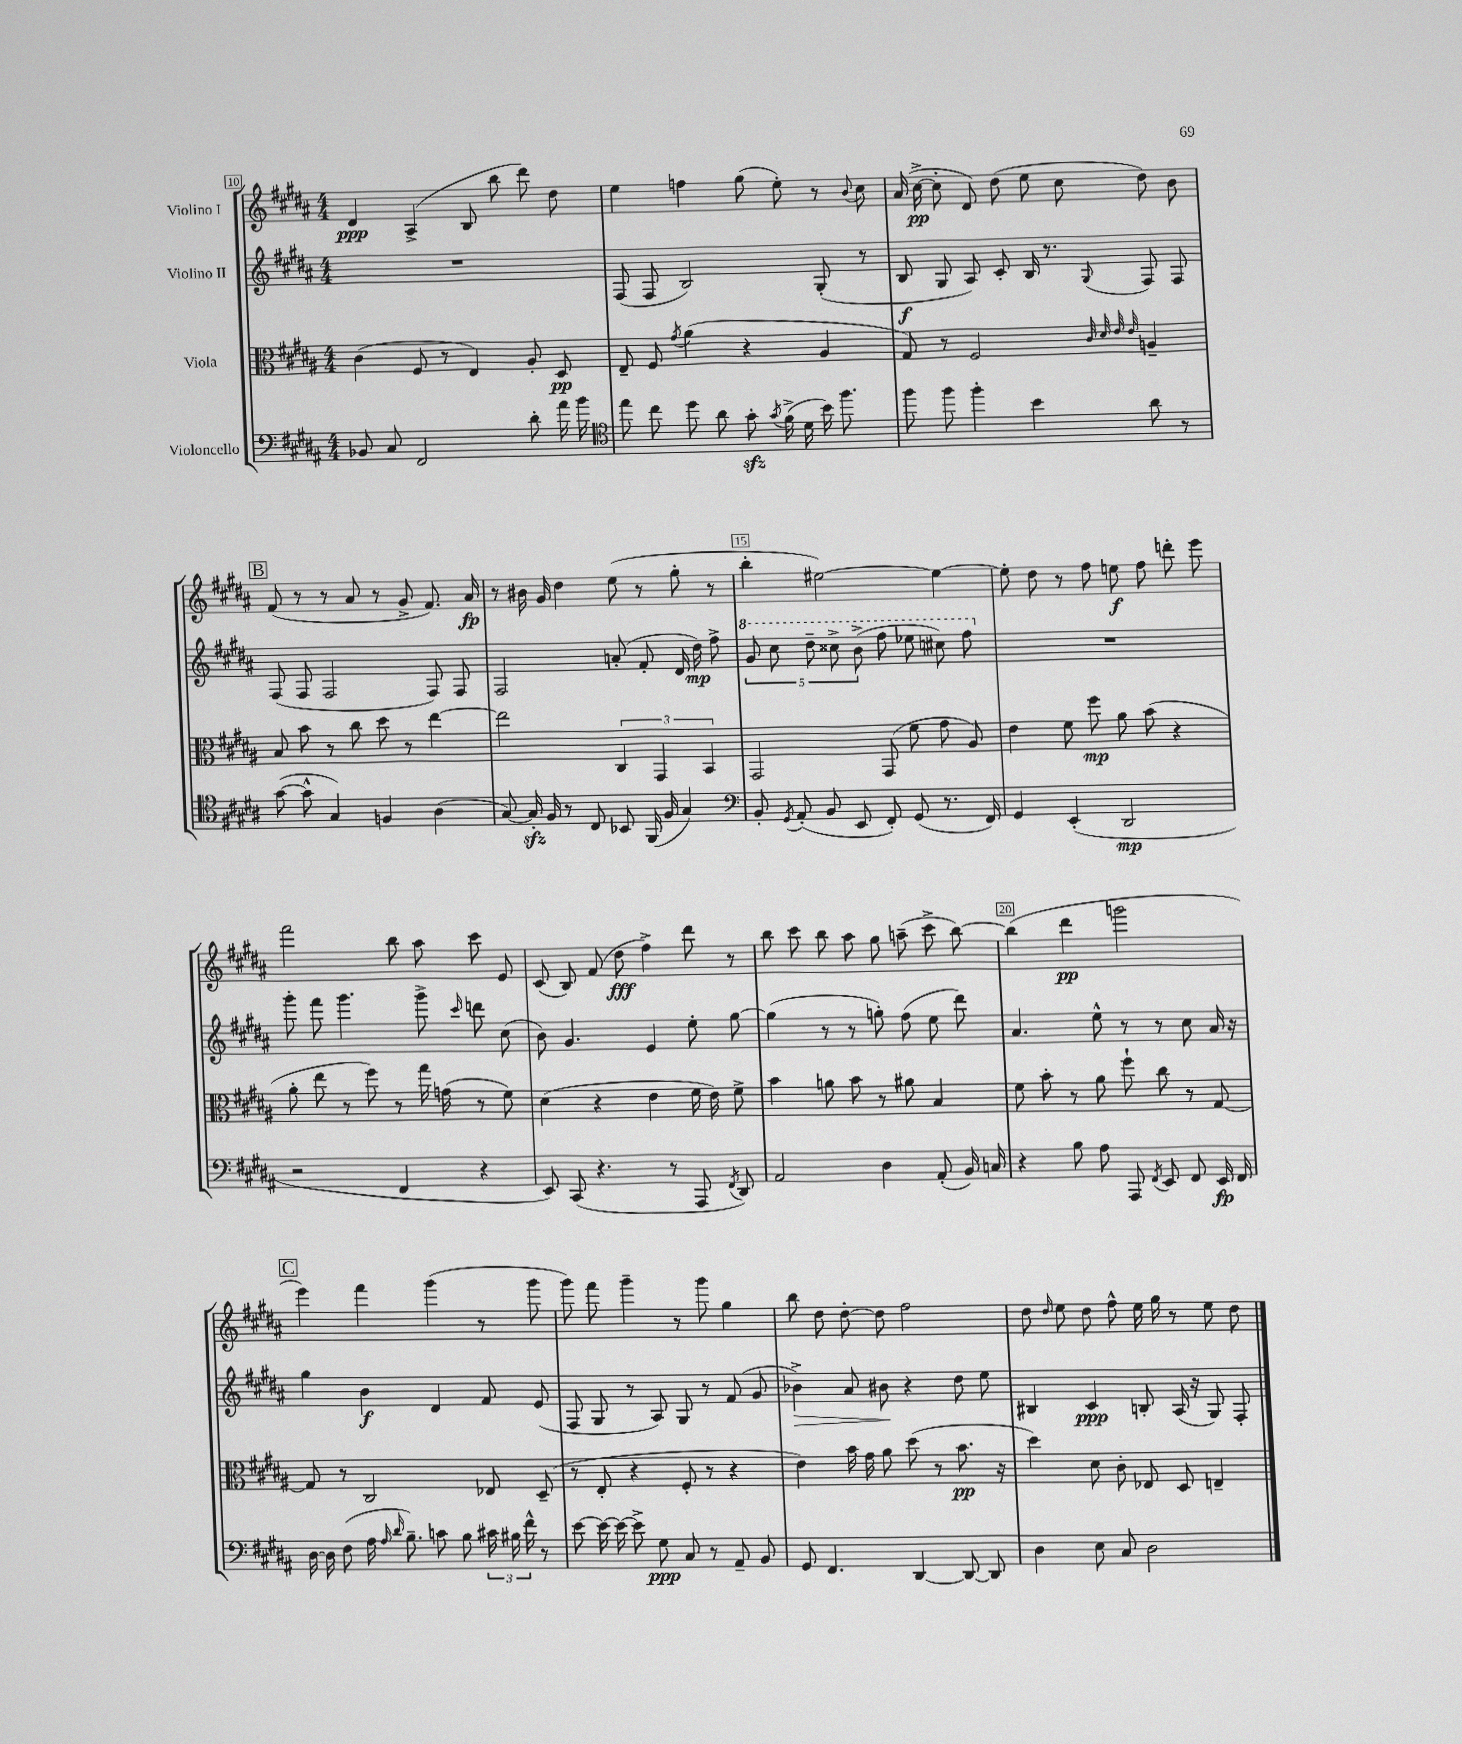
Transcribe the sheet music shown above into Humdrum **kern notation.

**kern	**kern	**kern	**kern
*staff4	*staff3	*staff2	*staff1
*clefF4	*clefC3	*clefG2	*clefG2
*k[f#c#g#d#a#]	*k[f#c#g#d#a#]	*k[f#c#g#d#a#]	*k[f#c#g#d#a#]
*M4/4	*M4/4	*M4/4	*M4/4
8BB-	(4c#	1r	4d#
8C#	.	.	.
2FF#	8F#	.	(4A#^
.	8r	.	.
.	4E)	.	8B
.	.	.	8bb
8d#'	8A#'	.	8ddd#)
16a#	8D#	.	8dd#
16b	.	.	.
=	=	=	=
*clefC4	*	*	*
8ee	8E~	(8F#	4ee
8cc#	8F#	8F#	.
.	8qg#	.	.
8dd#	(4a#	2B)	4ff
8a#	.	.	.
8g#'	4r	.	(8gg#
8qg#	.	.	.
(16f#^	.	.	8ee')
16d#	.	.	.
16b)	4A#	(8G#'	8r
8.ff#	.	.	.
.	.	.	8qqb
.	.	8r	8cc#
=	=	=	=
8ff#	8G#)	8B	(16a#
.	.	.	[16cc#^
8ff#	8r	8G#	8cc#']
4ff#'	2F#	8A#)	8d#)
.	.	8c#'	(8dd#
4b	.	16B	8ee
.	.	8.r	.
.	.	.	8cc#
.	32qqc#	.	.
.	32qqd#	.	.
.	32qqe	.	.
.	32qqe	8qqG#	.
8a#	4A~	8F#	8dd#)
8r	.	8F#	8b
=	=	=	=
([8g#	8B	(8F#	(8f#
8g#^^]	8b	8F#	8r
4G#)	8r	2F#	8r
.	8cc#	.	8a#
4F	8dd#	.	8r
.	8r	.	8g#^
(4A#	[4ee	8F#)	8.f#)
.	.	8F#	.
.	.	.	16a#
=	=	=	=
[8G#)	2ee]	2F#	8r
16G#']	.	.	16b#
16F#	.	.	16g#
8r	.	.	4dd#
8C#	.	.	.
8BB-	6C#	(8a'	(8ee
(16FF#	.	8f#'	8r
.	6GG#	.	.
16F#	.	.	.
4G#)	.	16d#	8gg#'
.	.	16dd#)	.
.	6BB	.	.
.	.	8ff#^	8r
=	=	=	=
*clefF4	*	*	*
8BB'	2GG#	10gg#	4bb'
.	.	10ccc#	.
8qGG#	.	.	.
(8AA#'	.	.	.
.	.	10ddd#~	.
8BB	.	.	[2ee#)
.	.	10ccc##^	.
8EE	.	.	.
.	.	(10bb^	.
8FF#')	(8GG#	8fff#	.
(8GG#	8f#	8eee-	.
8.r	8g#	8ccc#)	4ee#_
.	8A#)	8fff#	.
16FF#)	.	.	.
=	=	=	=
4GG#	4e	1r	8ee#']
.	.	.	8dd#
(4EE'	8f#	.	8r
.	8ff#	.	8ff#
2DD#	8a#	.	8ee
.	(8b	.	8ff#
.	4r	.	8ddd'
.	.	.	8eee
=	=	=	=
2r	8a#'	8ggg#'	2fff#
.	8ee	8fff#	.
.	8r	4.ggg#	.
.	8ff#)	.	.
4FF#	8r	.	8bb
.	16gg#	8ggg#^	8aa#
.	(16g	.	.
.	.	16qqccc#	.
4r	8r	8ddd	8ccc#
.	8f#)	(8cc#	8e
=	=	=	=
8EE)	(4d#	8b)	(8c#
(8CC#	.	4.g#	8B)
4.r	4r	.	(8f#
.	.	.	8dd#
.	4e	4e	4ff#^)
8r	.	.	.
8AAA#	16f#	8ee'	8ddd#
.	16e)	.	.
8qFF#	.	.	.
8DD#)	8f#^	[8gg#	8r
=	=	=	=
2AA#	4b	(4gg#]	8bb
.	.	.	8ccc#
.	8a	8r	8bb
.	8b	8r	8aa#
4D#	8r	8gg')	8gg#
.	8a#	(8ff#	(8aa~
(8AA#'	4B	8ee	8ccc#^
16BB)	.	8ddd#)	[8bb)
16C	.	.	.
=	=	=	=
4r	8f#	4.a#	(4bb]
.	8b'	.	.
8B	8r	.	4ddd#
8A#	8a#	8ee^^	.
8AAA#	8ff#`	8r	2ggg
8qFF#	.	.	.
8EE	8cc#	8r	.
8FF#	8r	8cc#	.
16EE	[8G#	16a#	.
16FF#	.	16r	.
=	=	=	=
[16D#	8G#]	4gg#	4eee)
16D#]	.	.	.
(8F#	8r	.	.
16A#	2C#	4b	4fff#
16qqA#	.	.	.
16qqd#	.	.	.
8.B~)	.	.	.
8c	.	4d#	(4ggg#
8B	.	.	.
24c#	8E-	8f#	8r
24B#	.	.	.
24f#^^	.	.	.
8r	(8D#~	(8e	8ggg#
=	=	=	=
[8e	8r	8F#	8ggg#)
16e_	8E'	8G#	8fff#
16e_	.	.	.
8e^]	4r	8r	4ggg#~
8G#	.	8A#)	.
8C#	8F#'	8G#	8r
8r	8r	8r	8ggg#
8AA#~	4r	(8f#	4gg#
8BB	.	8g#	.
=	=	=	=
8GG#	4e)	4b-^)	8bb
4.FF#	.	.	8dd#
.	16b	8a#	[8dd#'
.	16g#	.	.
.	8a#	8b#	8dd#]
[4DD#	(8dd#	4r	2ff#
.	8r	.	.
8DD#_	8.b	8dd#	.
8DD#]	.	8ee	.
.	16r	.	.
=	=	=	=
4D#	4dd#)	4B#	8dd#
.	.	.	16qqdd#
.	.	.	8ee
8E	8d#	4c#	8dd#
8C#	8c#'	.	8ff#^^
2D#	8E-	8B'	16ee
.	.	.	16gg#
.	8D#	(16A#	8r
.	.	16r	.
.	4E~	8G#)	8ee
.	.	8F#'	8dd#
==	==	==	==
*-	*-	*-	*-
